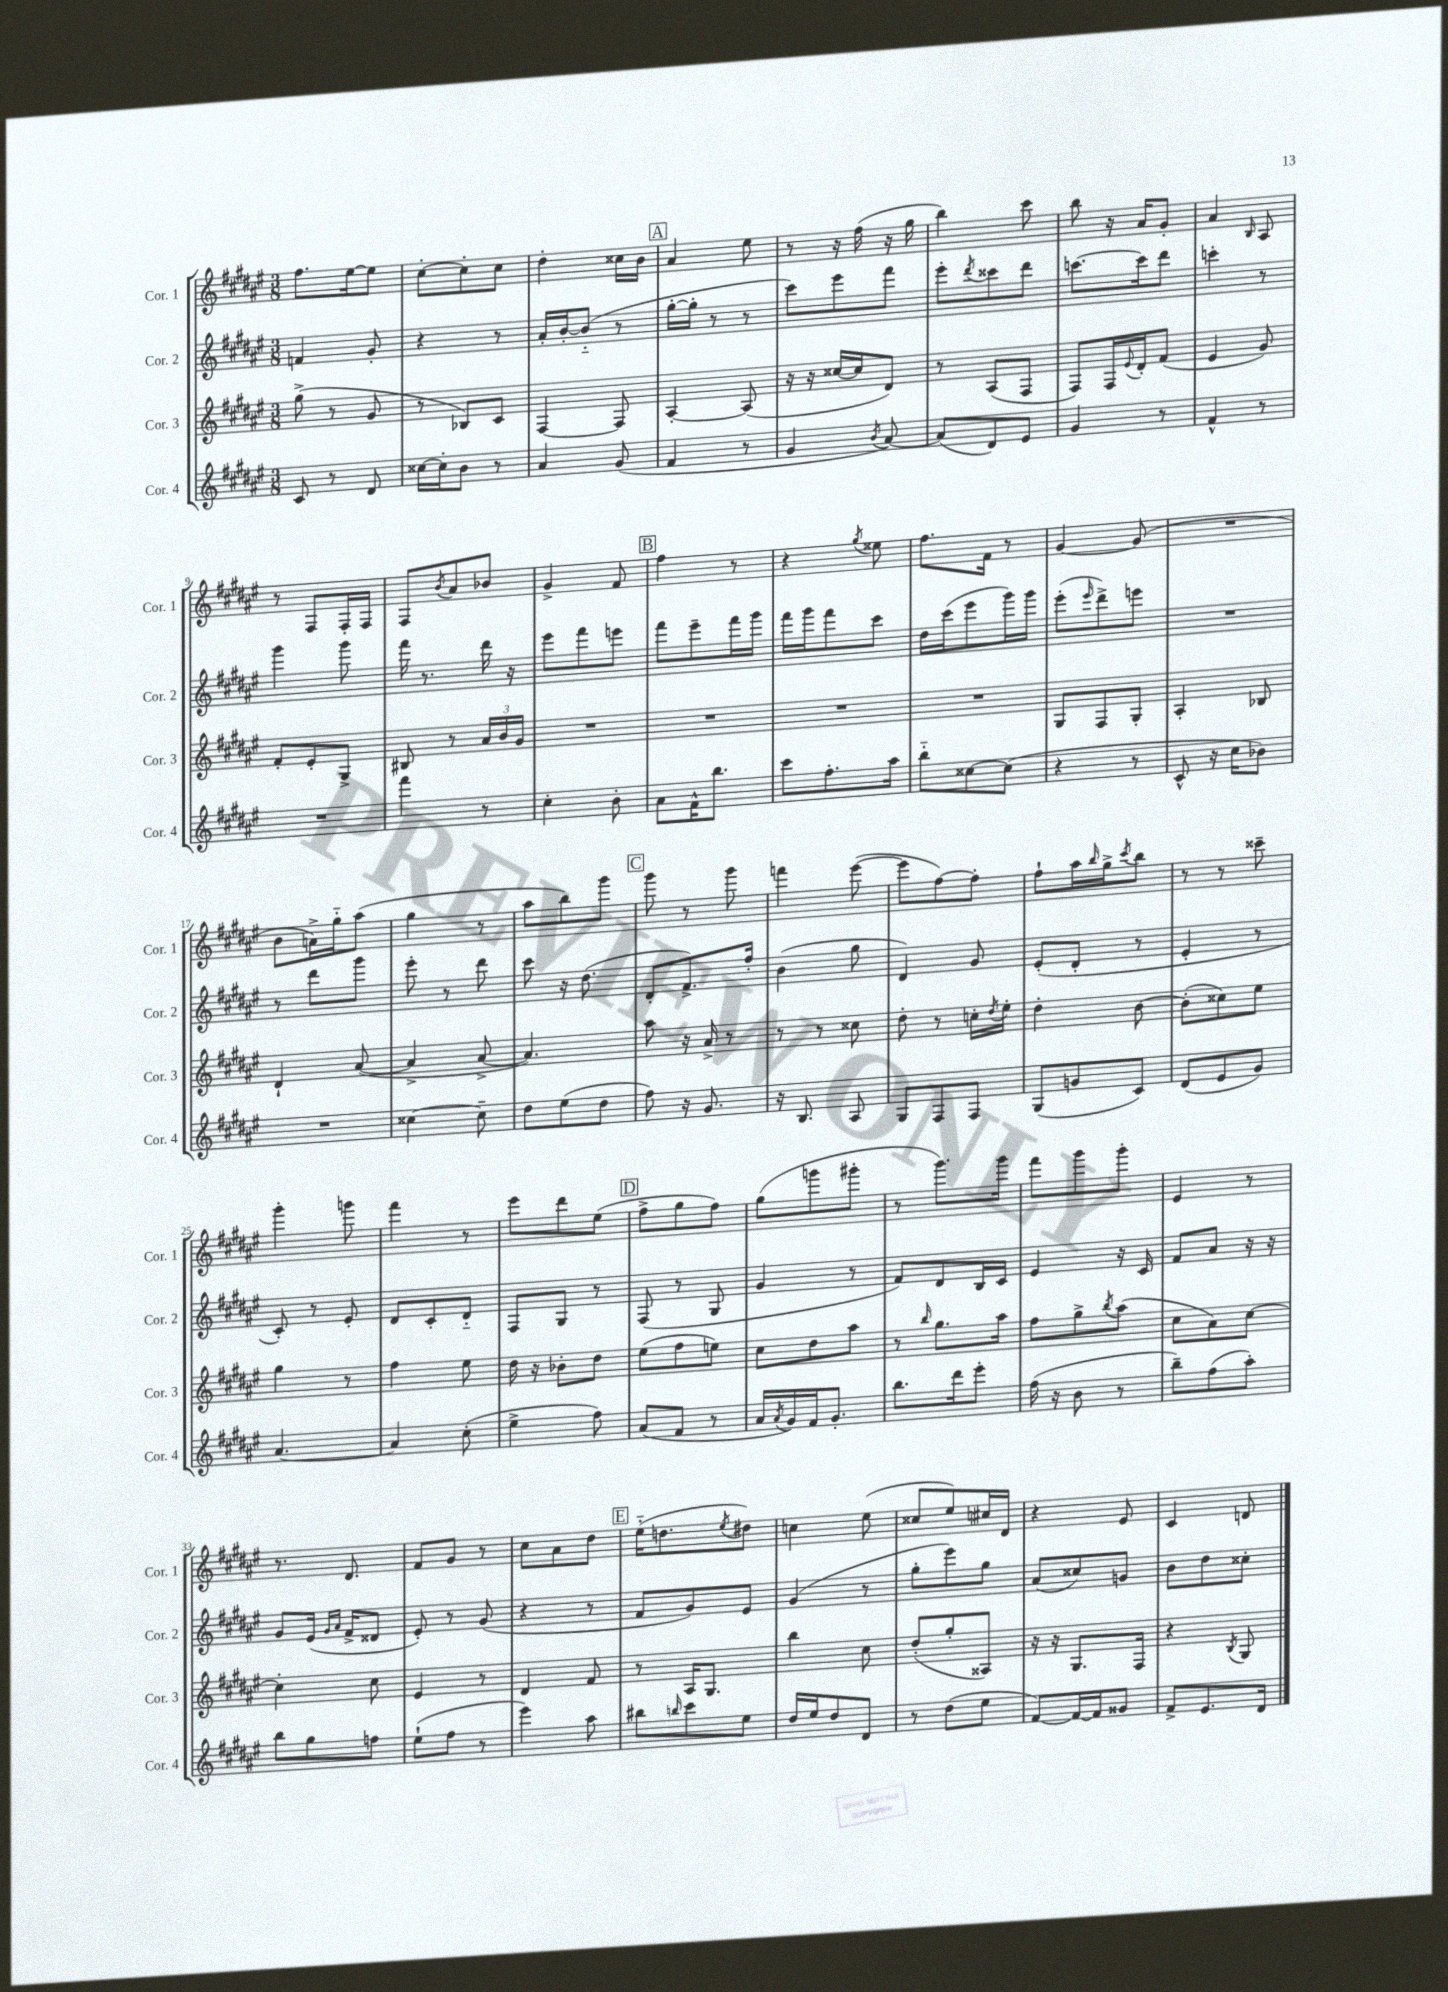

**kern	**kern	**kern	**kern
*staff4	*staff3	*staff2	*staff1
*clefG2	*clefG2	*clefG2	*clefG2
*k[f#c#g#d#a#e#]	*k[f#c#g#d#a#e#]	*k[f#c#g#d#a#e#]	*k[f#c#g#d#a#e#]
*M3/8	*M3/8	*M3/8	*M3/8
8c#	(8gg#^	4f	8.ff#
8r	8r	.	.
.	.	.	[16ee#
8d#	8g#	8g#'	8ee#]
=	=	=	=
[16cc##	8r	4r	[8cc#'
16cc##']	.	.	.
8b	8B-)	.	8cc#']
8r	8c#	8r	8cc#
=	=	=	=
4a#	[4F#	16a#'	4dd#'
.	.	[16b'	.
.	.	(8b'~]	.
(8g#	8F#]	8r	16cc##
.	.	.	16b
=	=	=	=
4f#	[4A#'	[16gg#'	4a#
.	.	16gg#']	.
.	.	8r	.
8r	(8A#]	8r	8ee#
=	=	=	=
4g#	16r	8ccc#)	8r
.	16r	.	.
.	[16cc##	8eee#	16r
.	16cc##]	.	(16ff#
8qb	.	.	.
[8a#)	8d#)	8fff#	16r
.	.	.	16gg#
=	=	=	=
(8a#]	8r	8eee#'	4bb)
.	.	8qddd#	.
8d#)	(8A#	8ccc##	.
8e#	8F#	8ddd#	8ccc#
=	=	=	=
4g#	8F#)	[8.ccc	8bb
.	16F#	.	16r
.	8qqe#	.	.
.	16d#'	16ccc]	16a#
8r	(8f#	8ddd#	8g#'
=	=	=	=
4f#^^	4e#	4ccc'	4a#
.	.	.	16qqB
8r	8g#)	8r	8A#
=	=	=	=
4.r	8f#'	4ggg#	8r
.	8e#'	.	8F#
.	8G#^	8ggg#	16F#'
.	.	.	16F#
=	=	=	=
4fff#	8B#	16fff#	8F#
.	.	8.r	.
.	.	.	8qb
.	8r	.	8a#
8r	24a#	16ddd#	8b-
.	24b	.	.
.	.	16r	.
.	24g#	.	.
=	=	=	=
4cc#'	4.r	8eee#	4g#^
.	.	8fff#	.
8b'	.	8eee	8f#
=	=	=	=
8a#	4.r	8fff#	4ff#
16f#^^	.	8eee#~	.
8.bb	.	.	.
.	.	16fff#	8r
.	.	16ggg#	.
=	=	=	=
8ccc#	4.r	16fff#	4r
.	.	16ggg#	.
8.ff#'	.	8fff#	.
.	.	.	8qgg#
.	.	8ccc#	8ee##
16aa#	.	.	.
=	=	=	=
8bb'~	4.r	16dd#	8.ff#
.	.	(16ccc#	.
[8cc##	.	8eee#	.
.	.	.	16f#
(8cc##]	.	16ggg#)	8r
.	.	16ggg#	.
=	=	=	=
4r	8G#	(8eee#'	[4g#
.	.	16qqeee#	.
.	8F#	8ddd#^)	.
8r	8G#'	8eee	(8g#]
=	=	=	=
8c#^^	4A#'	4.r	4.r
16r	.	.	.
16cc#	.	.	.
8b-)	8B-	.	.
=	=	=	=
4.r	4d#`	8r	8b
.	.	8ddd#	16a^)
.	.	.	16gg#'~
.	([8a#	8ggg#	(8aa#
=	=	=	=
[4cc##	4a#^]	8eee#'	4gg#
.	.	8r	.
8cc##~]	[8a#^	8ddd#	8r
=	=	=	=
8dd#	4.a#])	8ccc#	8aa#
(8ee#	.	16r	8bb)
.	.	(8.dd#	.
8dd#	.	.	8ggg#
=	=	=	=
8ff#)	8aa#	8d#'	8ggg#
16r	16r	8.f#^)	8r
8.g#	16a#^	.	.
.	8r	.	8ggg#
.	.	16ff#'	.
=	=	=	=
16r	8r	(4b	4fff
8.B	.	.	.
.	8r	.	.
8A#	8cc##	8gg#	([8eee#
=	=	=	=
8G#	8dd#'	4d#)	8eee#]
8F#	8r	.	[8ff#)
8F#	16cc'	8g#	8ff#']
.	8qdd#	.	.
.	16ee#'	.	.
=	=	=	=
(8G#	4dd#'	(8e#'	8ff#`
8g	.	8d#'	16aa#
.	.	.	16qqbb
.	.	.	16gg#^
.	.	.	8qccc#
8c#)	[8b	8r	8bb
=	=	=	=
(8d#	(8b']	4e#'	8r
8e#	8cc##)	.	8r
8g#)	8ee#	8r	8ccc##~
=	=	=	=
[4.a#	4gg#	8c#')	4ggg#'
.	.	8r	.
.	8r	8e#'	8ggg
=	=	=	=
4a#]	4ff#	8d#	4fff#
.	.	8c#'	.
(8cc#'	8ee#	8d#'~	8r
=	=	=	=
4ee#^	16dd#	8F#	8eee#
.	16r	.	.
.	8b-'	8G#	8ddd#
8ff#)	8dd#	8r	(8ee#
=	=	=	=
(8a#	(8ee#	(8F#	8ff#^
8f#	8ff#	8r	8gg#
8r	8ee)	8G#	8ff#)
=	=	=	=
16a#	8cc#	4g#	(8gg#
8qa#	.	.	.
16g#)	.	.	.
16f#	8dd#	.	8ggg
8.g#'	.	.	.
.	8aa#	8r	8ggg#'
=	=	=	=
8.bb	8r	8f#)	8r
.	16qqbb	.	.
.	8.gg#	8d#	8.ggg#)
16ddd#	.	.	.
8eee#'	.	16B	.
.	16aa#	16c#	16ggg#
=	=	=	=
(16ff#	8ff#	4e#	8fff#
16r	.	.	.
8b	8gg#^	.	8ggg#
.	8qbb	.	.
8r	(8aa#	16r	8ggg#'
.	.	16c#	.
=	=	=	=
8bb~)	8cc#	8f#	4e#
(8ff#	8a#)	8a#	.
8aa#')	[8cc#	16r	8r
.	.	16r	.
=	=	=	=
8bb	4cc#']	8g#	8.r
8gg#	.	(16e#	.
.	.	16qqg#	.
.	.	16qqa#	.
.	.	16f#^	8.d#
8ff	8cc#	8d##	.
=	=	=	=
(8ee#`	4e#	8e#')	8f#
8ff#	.	8r	8g#
8r	8r	(8g#	8r
=	=	=	=
4eee#)	4d#	4r	8cc#
.	.	.	8a#
8aa#	8f#	8r	8dd#
=	=	=	=
8bb#	8r	8f#	(16ee#'~
.	.	.	8.dd
16qqbb	.	.	.
8ccc#	16A#	8g#)	.
.	8.G#	.	.
.	.	.	8qee#
8ee#	.	8e#	8dd#)
=	=	=	=
16dd#	4bb	(4g#	4cc
16ee#	.	.	.
8dd#	.	.	.
8d#	8cc#	8r	(8ee#
=	=	=	=
8r	(8dd#'	8gg#'	8cc##
(8dd#	8gg#'	8eee#)	8ee#)
8ee#	8A##)	8gg#	16cc#
.	.	.	16d#
=	=	=	=
[8f#)	16r	(8a#	4r
.	16r	.	.
16f#_	8.G#	8cc##)	.
16f#]	.	.	.
8g##	.	8g	8e#
.	16F#	.	.
=	=	=	=
8f#^	4r	8b	4c#
8.e#	.	8dd#	.
.	8qB	.	.
.	8G#	8cc##'	8d
16d#	.	.	.
==	==	==	==
*-	*-	*-	*-
